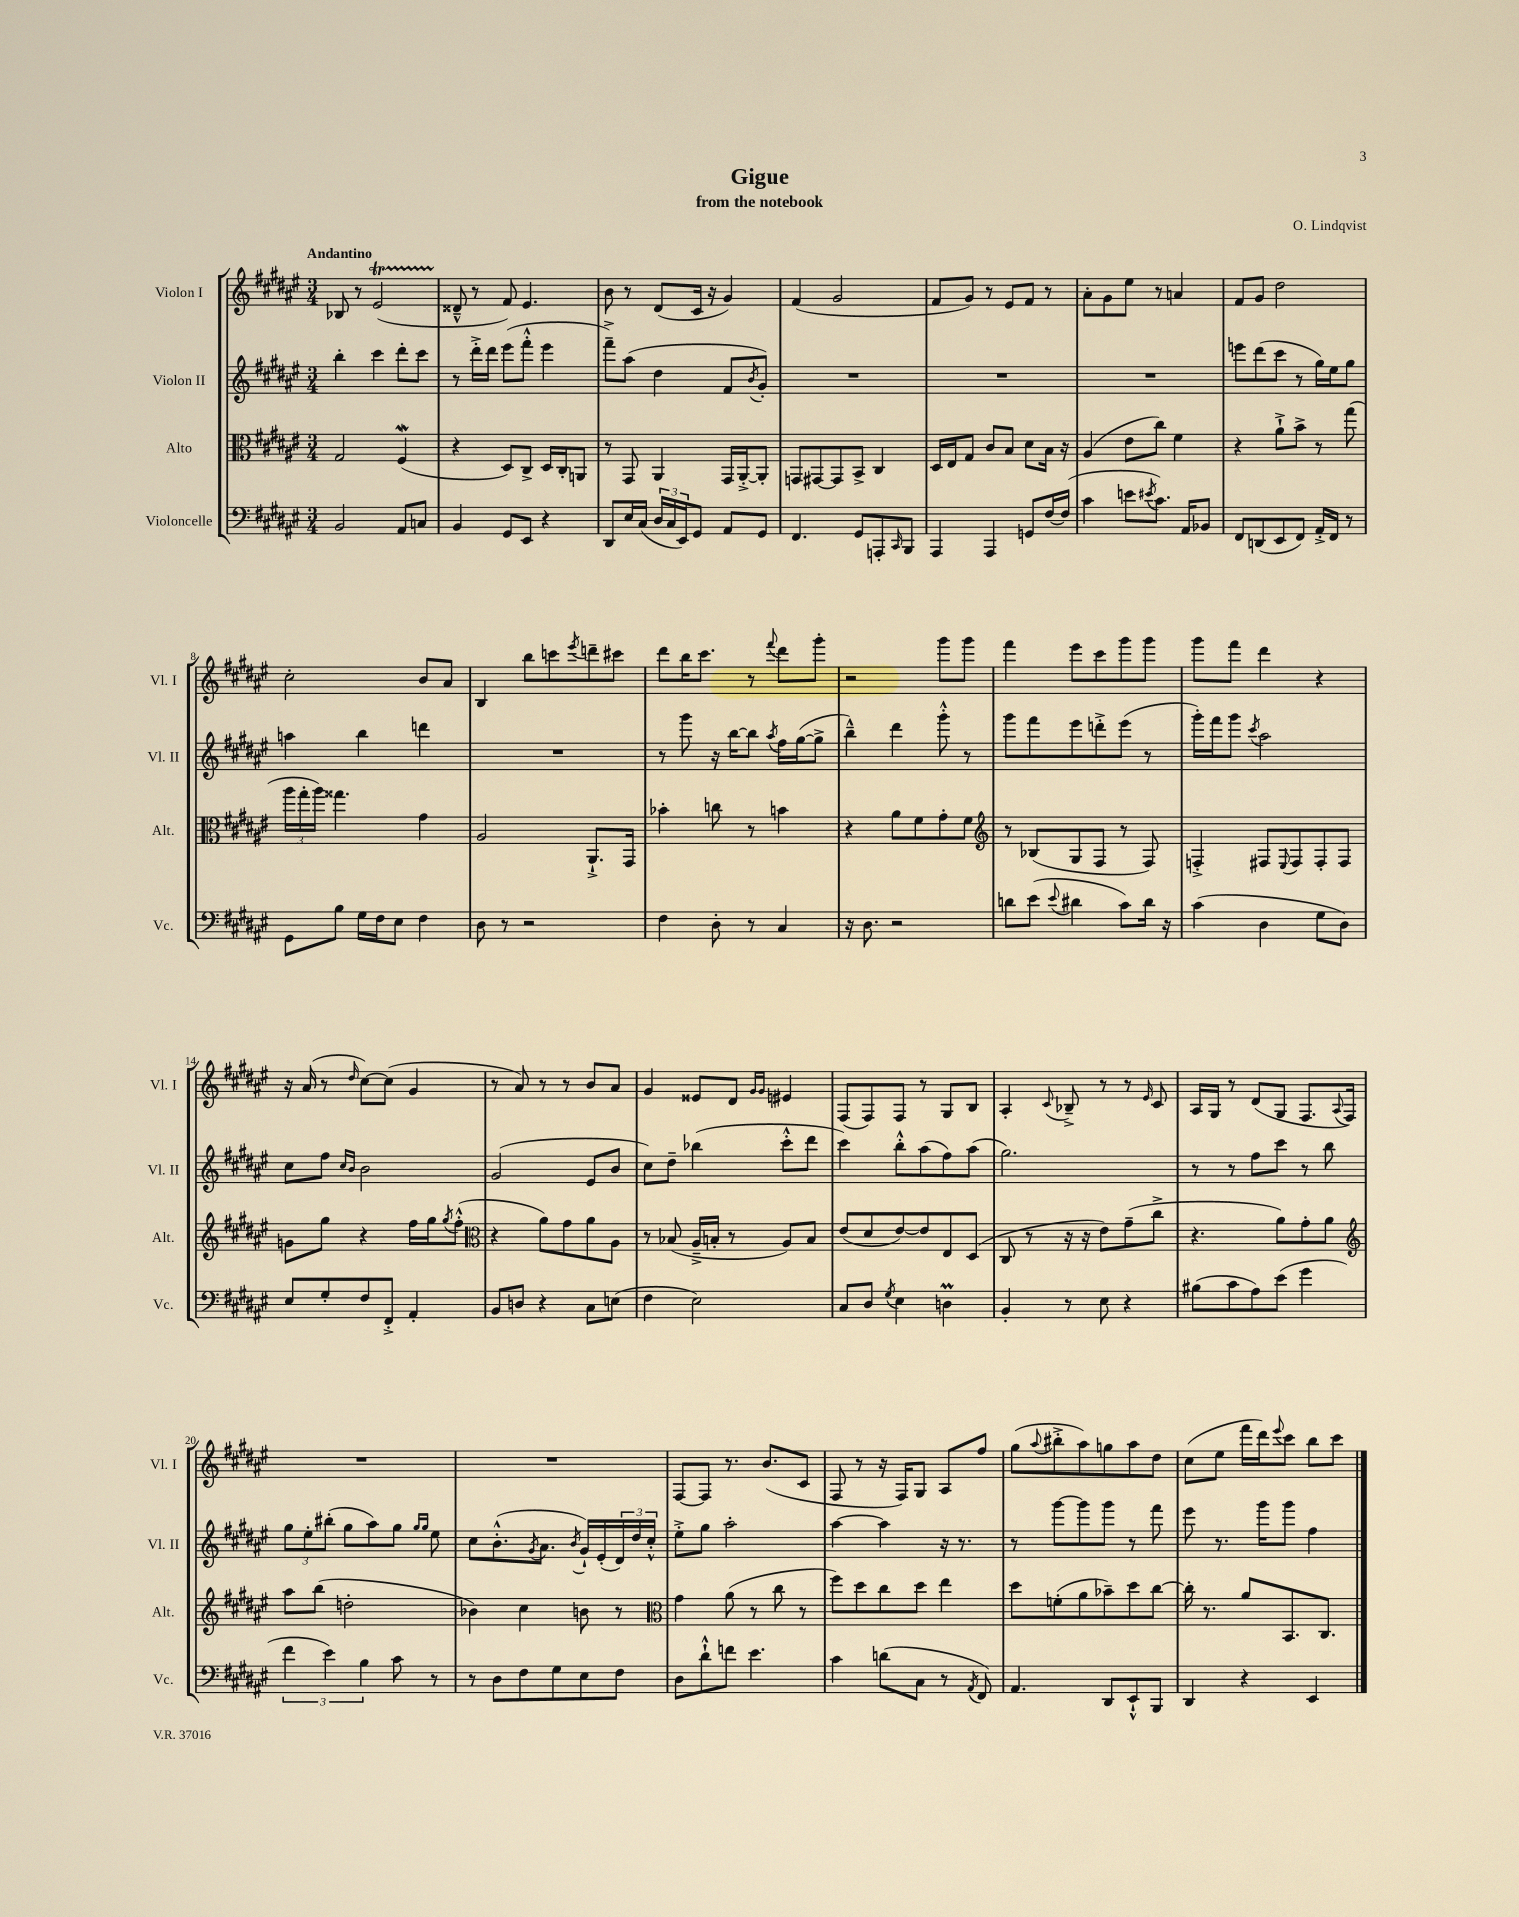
\header { title = "Gigue" composer = "O. Lindqvist" subtitle = "from the notebook" }
<<
\new StaffGroup <<
\new Staff = "s0" \with { instrumentName = "Violon I" shortInstrumentName = "Vl. I" } {
    \clef treble \key fis \major \numericTimeSignature \time 3/4 \tempo "Andantino"
    bes8 r8 eis'2\startTrillSpan( |
    disis'8---^\stopTrillSpan r8 fis'8) eis'4. |
    b'8 r8 dis'8( cis'16 r16 gis'4) |
    fis'4( gis'2 |
    fis'8 gis'8) r8 eis'8 fis'8 r8 |
    ais'8-. gis'8 eis''8 r8 a'4 |
    fis'8 gis'8 dis''2 |
    cis''2-. b'8 ais'8 |
    b4 b''8 c'''8 \acciaccatura { eis'''8 } d'''8-- cis'''8 |
    dis'''8 b''16 cis'''8. r8 \appoggiatura { fis'''8 } dis'''8 gis'''8-. |
    r2 gis'''8 gis'''8 |
    fis'''4 eis'''8 cis'''8 gis'''8 gis'''8 |
    gis'''8 fis'''8 dis'''4 r4 |
    r16 ais'16( r8 \grace { dis''16 } cis''8~) cis''8( gis'4 |
    r8 ais'8) r8 r8 b'8 ais'8 |
    gis'4 eisis'8 dis'8 \grace { gis'16 gis'16 } eis'4 |
    fis8( fis8) fis8 r8 gis8 b8 |
    ais4-. \appoggiatura { cis'8 } bes8---> r8 r8 \grace { eis'16 } cis'8 |
    ais16 gis16 r8 dis'8( gis8 fis8. \appoggiatura { ais8 } fis16) |
    R2. |
    R2. |
    fis8~ fis8 r8. b'8.( cis'8 |
    fis8 r8 r16 fis16) gis8 ais8 fis''8 |
    gis''8( \appoggiatura { ais''8 } bis''8-.-> ais''8) g''8 ais''8 dis''8 |
    cis''8( eis''8 fis'''16 dis'''16) \appoggiatura { eis'''8 } cis'''8 b''8 cis'''8 \bar "|." |
}
\new Staff = "s1" \with { instrumentName = "Violon II" shortInstrumentName = "Vl. II" } {
    \clef treble \key fis \major \numericTimeSignature \time 3/4
    b''4-. cis'''4 dis'''8-. cis'''8 |
    r8 dis'''16-.-> dis'''16 eis'''8( fis'''8-.-^ eis'''4 |
    fis'''8--->) ais''8( dis''4 fis'8 \acciaccatura { b'8 } gis'8-.) |
    R2. |
    R2. |
    R2. |
    e'''8 dis'''8( cis'''8 r8 gis''16) eis''16 gis''8 |
    a''4 b''4 d'''4 |
    R2. |
    r8 gis'''8 r16 b''16~ b''8 \acciaccatura { ais''8 } fis''16 gis''16~( gis''8-> |
    b''4---^) dis'''4 gis'''8-.-^ r8 |
    gis'''8 fis'''8 eis'''8 d'''8-.-> eis'''8( r8 |
    gis'''16-.) fis'''16 gis'''8 \acciaccatura { cis'''8 } ais''2 |
    cis''8 fis''8 \grace { cis''16 b'16 } b'2 |
    gis'2( eis'8 b'8 |
    cis''8) dis''8-- bes''4( cis'''8-.-^ dis'''8 |
    cis'''4) b''8-.-^ ais''8( fis''8) ais''8( |
    gis''2.) |
    r8 r8 fis''8 cis'''8 r8 b''8 |
    \tuplet 3/2 { gis''8 eis''8-. bis''8-.( } gis''8 ais''8) gis''8 \grace { gis''16 gis''16 } eis''8 |
    cis''8 b'8.-.-^( \acciaccatura { gis'8 } ais'8. \acciaccatura { b'8 } gis'16-!) eis'16-.( \tuplet 3/2 { dis'16) dis''16 cis''16-.-^ } |
    eis''8-.-> gis''8 ais''2-. |
    ais''4~ ais''4 r16 r8. |
    r8 gis'''8~ gis'''8 gis'''8 r8 fis'''8 |
    eis'''8 r8. gis'''16 gis'''8 fis''4 \bar "|." |
}
\new Staff = "s2" \with { instrumentName = "Alto" shortInstrumentName = "Alt." } {
    \clef alto \key fis \major \numericTimeSignature \time 3/4
    gis2 fis4\mordent( |
    r4 dis8) cis8-> dis16 cis16-. a,8 |
    r8 gis,8 ais,4 gis,16 ais,16~-.-> ais,8-. |
    g,8 gis,8~ gis,8 b,8-> cis4 |
    dis16 eis16 gis8 cis'8 b8 dis'8 b16 r16 |
    ais4( eis'8 cis''8) fis'4 |
    r4 ais'8-!-> b'8-> r8 gis''8( |
    \tuplet 3/2 { ais''16 gis''16-. ais''16) } gisis''4. gis'4 |
    ais2 ais,8.-!-> gis,16 |
    bes'4-. c''8 r8 b'4 |
    r4 ais'8 fis'8 gis'8-. fis'8 |
    \clef treble r8 bes8( gis8 fis8 r8 fis8) |
    f4-.-> fis8 \appoggiatura { eis8 } fis8 fis8-. fis8 |
    g'8 gis''8 r4 fis''16 gis''16 \acciaccatura { gis''8 } fis''8-.-^( |
    \clef alto r4 ais'8) gis'8 ais'8 ais8 |
    r8 bes8( ais16---> b16-. r8 ais8) b8 |
    eis'8( dis'8 eis'8~) eis'8 eis8 dis8( |
    cis8 r8 r16 r16 eis'8) gis'8--( cis''8-> |
    r4. ais'8) gis'8-. ais'8 |
    \clef treble ais''8 b''8( d''2-. |
    bes'4) cis''4 b'8 r8 |
    \clef alto gis'4 ais'8( r8 cis''8 r8 |
    fis''8) dis''8 cis''8 dis''8 eis''4 |
    dis''8 f'8-.( ais'8 bes'8--) dis''8 cis''8~ |
    cis''16-. r8. ais'8 b,8. cis8. \bar "|." |
}
\new Staff = "s3" \with { instrumentName = "Violoncelle" shortInstrumentName = "Vc." } {
    \clef bass \key fis \major \numericTimeSignature \time 3/4
    b,2 ais,8 c8 |
    b,4 gis,8 eis,8 r4 |
    dis,8 eis16 cis16( \tuplet 3/2 { dis16 cis16 eis,16) } gis,8 ais,8 gis,8 |
    fis,4. gis,8 a,,8-. \grace { cis,16 } b,,8 |
    ais,,4 ais,,4 g,8 fis16~ fis16( |
    cis'4 e'8 \acciaccatura { eis'8 } cis'8.) ais,16 bes,8 |
    fis,8 d,8( eis,8 fis,8) ais,16-.-> fis,16 r8 |
    gis,8 b8 gis16 fis16 eis8 fis4 |
    dis8 r8 r2 |
    fis4 dis8-. r8 cis4 |
    r16 dis8. r2 |
    d'8 eis'8( \appoggiatura { eis'8 } dis'4 cis'8) dis'16 r16 |
    cis'4( dis4 gis8 dis8) |
    eis8 gis8-. fis8 fis,8-.-> ais,4-. |
    b,8 d8 r4 cis8 e8( |
    fis4 eis2) |
    cis8 dis8 \acciaccatura { gis8 } eis4 d4\prall |
    b,4-. r8 eis8 r4 |
    bis8( cis'8 ais8) eis'8( gis'4 |
    \tuplet 3/2 { fis'4 eis'4) b4 } cis'8 r8 |
    r8 dis8 fis8 gis8 eis8 fis8 |
    dis8 dis'8-!-^ f'8 eis'4. |
    cis'4 d'8( cis8 r8 \acciaccatura { ais,8 } fis,8) |
    ais,4. dis,8 eis,8-!-^ b,,8 |
    dis,4 r4 eis,4 \bar "|." |
}
>>
>>
